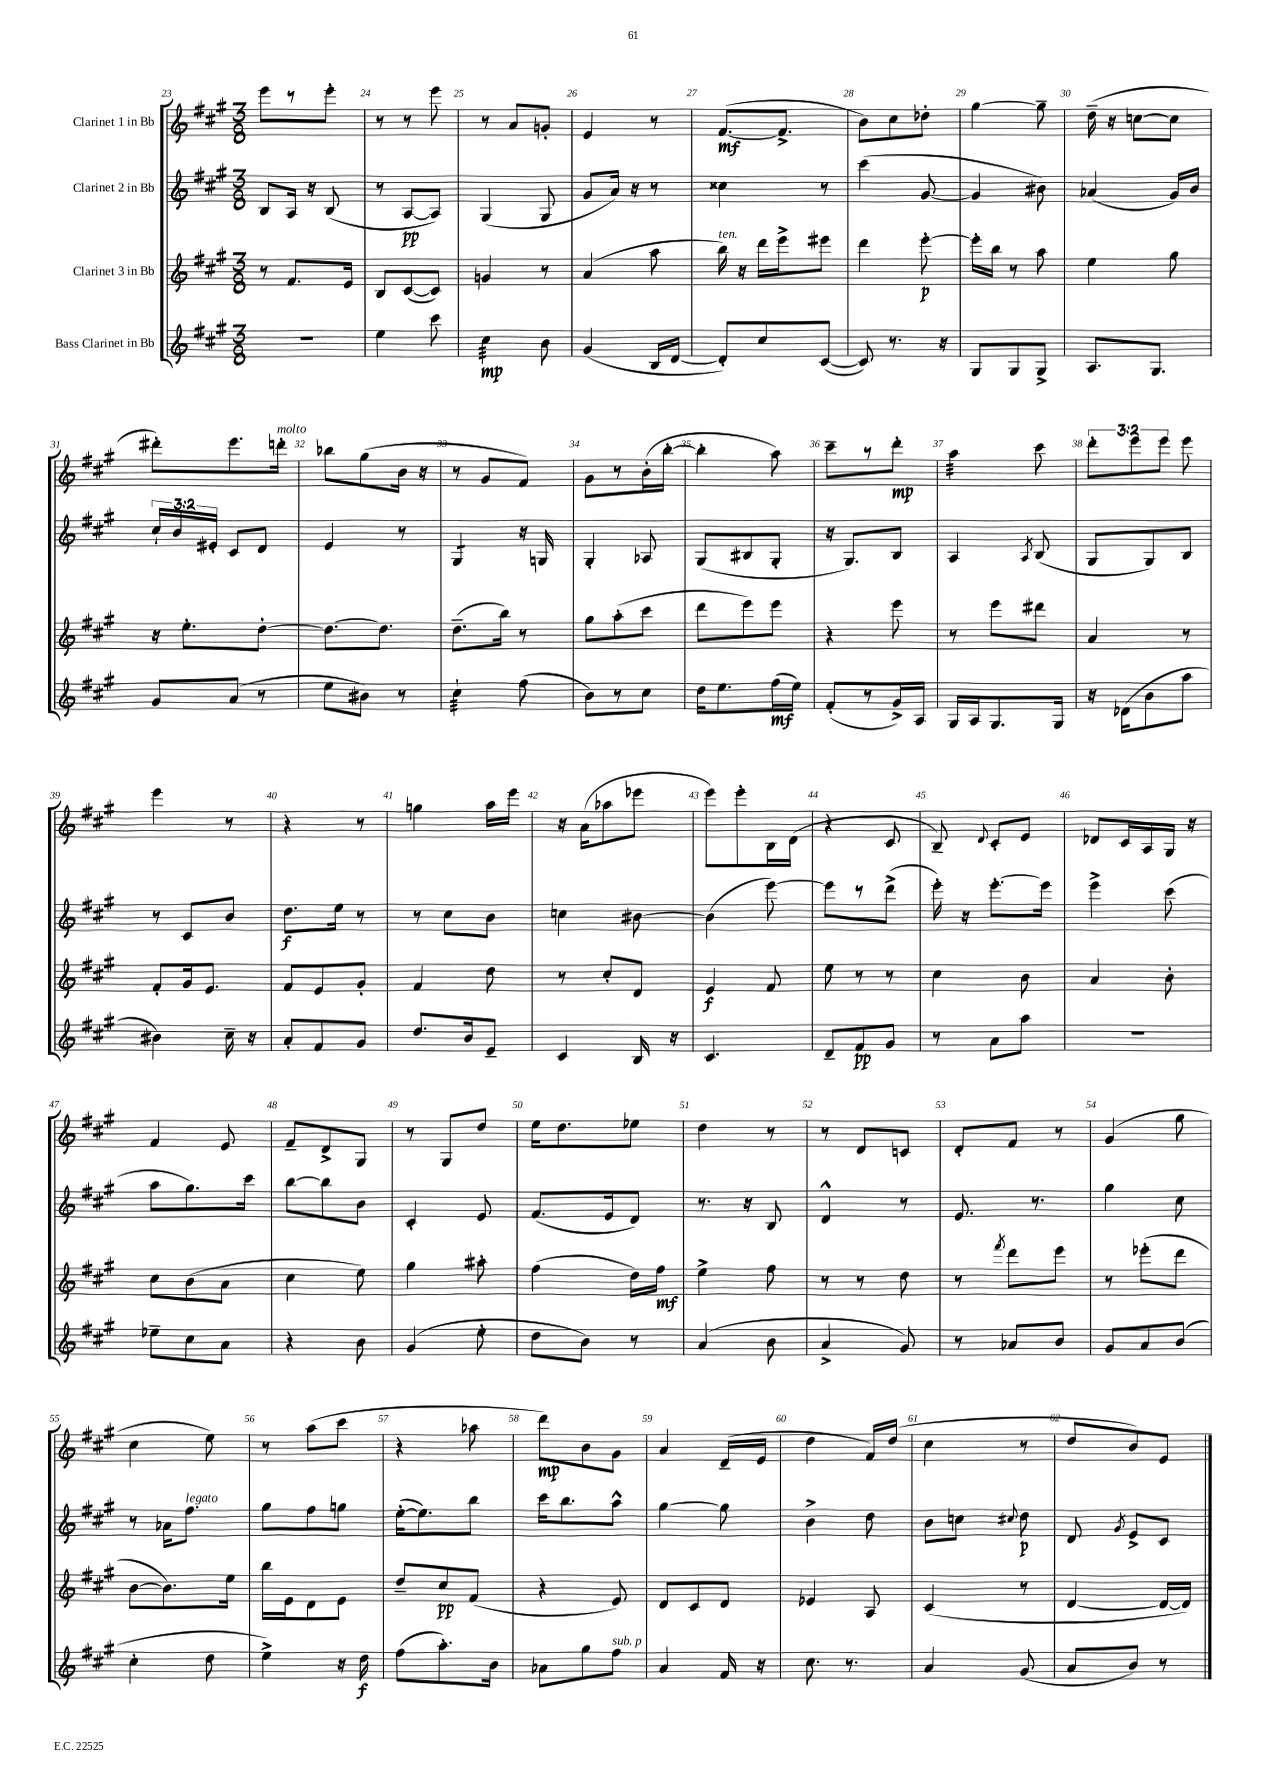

**kern	**kern	**kern	**kern
*staff4	*staff3	*staff2	*staff1
*clefG2	*clefG2	*clefG2	*clefG2
*k[f#c#g#]	*k[f#c#g#]	*k[f#c#g#]	*k[f#c#g#]
*M3/8	*M3/8	*M3/8	*M3/8
4.r	8r	8B	8eee
.	8.f#	16A	8r
.	.	16r	.
.	.	(8B	8eee'
.	16e	.	.
=	=	=	=
4ee	8B	8r	8r
.	([8c#	[8A	8r
8ccc#	8c#])	8A])	8eee
=	=	=	=
4cc#	4g	(4G#	8r
.	.	.	8a
8b	8r	8G#	8g'
=	=	=	=
(4g#	(4a	8g#	4e
.	.	16a)	.
.	.	16r	.
16B	8aa	8r	8r
[16d	.	.	.
=	=	=	=
8d'])	16bb)	4cc##	([8.f#
.	16r	.	.
8cc#	16ddd	.	.
.	16eee^	.	8.f#^]
([8c#	8eee#	8r	.
=	=	=	=
8c#])	4ddd	(4ccc#	8b)
8.r	.	.	8cc#
.	[8eee'	[8g#	8dd-'
16r	.	.	.
=	=	=	=
8G#	16eee']	4g#]	[4gg#
.	16bb	.	.
8G#	8r	.	.
8G#^	8aa	8b#)	8gg#~]
=	=	=	=
8.A	4ee	(4a-	(16dd~
.	.	.	16r
.	.	.	[8cc
8.G#	.	.	.
.	8gg#	16g#)	8cc]
.	.	16b	.
=	=	=	=
8g#	16r	24cc#`	8ddd#')
.	.	24b	.
.	8.ee'	.	.
.	.	24e#'	.
(8a	.	8c#	8.eee
8r	[8dd'	8d	.
.	.	.	16ddd'
=	=	=	=
8ee	8.dd_	4e	8bb-
8b#)	.	.	(8gg#
.	8.dd]	.	.
8r	.	8r	16b
.	.	.	16r
=	=	=	=
4cc#`	(8.dd~	4G#	8r
.	.	.	8g#
.	16bb)	.	.
(8ff#	8r	16r	8f#)
.	.	16G	.
=	=	=	=
8b)	8gg#	4G#'	8g#
8r	(8aa'	.	8r
8cc#	8ccc#	8A-	(16b'
.	.	.	[16bb'
=	=	=	=
16dd	8ddd	(8G#	4bb']
8.ee	.	.	.
.	8eee)	8B#	.
(16ff#	8eee	8G#'	8aa)
16ee)	.	.	.
=	=	=	=
(8f#'	4r	16r	8ccc#~
.	.	8.G#)	.
8r	.	.	8r
16g#^)	8eee	8B	8ddd'
16A	.	.	.
=	=	=	=
16G#	8r	4A	4aa
16A	.	.	.
8.G#	8eee	.	.
.	.	8qA	.
.	8ddd#	(8B	8ccc#
16G#	.	.	.
=	=	=	=
16r	4a	8G#	12ddd'
(16d-	.	.	.
.	.	.	12eee
8b	.	8G#)	.
.	.	.	12eee
8aa	8r	8B	8eee
=	=	=	=
4b#)	8f#'	8r	4eee
.	16g#	8c#	.
.	8.e	.	.
16cc#~	.	8b	8r
16r	.	.	.
=	=	=	=
8a'	8f#	8.dd	4r
8f#	8e	.	.
.	.	16ee	.
8g#	8g#'	8r	8r
=	=	=	=
8.dd	4f#	8r	4gg
.	.	8cc#	.
16b	.	.	.
8e~	8dd	8b	16aa
.	.	.	16eee
=	=	=	=
4c#	8r	4cc	16r
.	.	.	(16a
.	8cc#'	.	8aa-
16B	8d	[8b#	8eee-
16r	.	.	.
=	=	=	=
4.c#	4e	(4b#]	8eee)
.	.	.	8eee'
.	8f#	[8eee)	16B
.	.	.	(16d
=	=	=	=
8d~	8ee	8eee]	4r
8f#	8r	8r	.
8g#	8r	(8ddd^	8c#
=	=	=	=
8r	4cc#	16eee')	8B~)
.	.	16r	.
.	.	.	8qqd
8a	.	[8.eee'	8c#'
8aa	8b	.	8e
.	.	16eee]	.
=	=	=	=
4.r	4a	4eee^	8d-
.	.	.	16c#
.	.	.	16A
.	8b'	(8ccc#	16G#
.	.	.	16r
=	=	=	=
8ee-~	8cc#	8aa	4f#
8cc#	(8b	8.gg#)	.
8a	8a	.	8e
.	.	16ccc#	.
=	=	=	=
4r	4cc#	[8bb	8f#~
.	.	8bb]	8d^
8b	8ee)	8b	8G#
=	=	=	=
(4g#	4gg#	4c#'	8r
.	.	.	8G#
8ee'	8aa#'	8e	8dd
=	=	=	=
8dd	(4ff#	(8.f#	16ee
.	.	.	8.dd
8b)	.	.	.
.	.	16e	.
8r	16dd)	8d)	8ee-
.	16ff#	.	.
=	=	=	=
(4a	4ee^	8.r	4dd
.	.	16r	.
8b	8ff#	8B	8r
=	=	=	=
4a^	8r	4d^^	8r
.	8r	.	8d
8g#)	8dd	8r	8c
=	=	=	=
8r	8r	8.e	8d'
.	8qfff#	.	.
8a-	8ddd	.	8f#
.	.	8.r	.
8b	8eee	.	8r
=	=	=	=
8g#	8r	4gg#	(4g#
8a	(8eee-'	.	.
(8b	8ddd	8cc#	8gg#
=	=	=	=
4cc#'	[8b	8r	4cc#
.	8.b])	16a-	.
.	.	8.ff#	.
8dd	.	.	8ee)
.	16ee	.	.
=	=	=	=
4ee^)	16bb	8gg#	8r
.	16e	.	.
.	8d	8ff#	(8aa
16r	8e	8gg	8ccc#
16dd	.	.	.
=	=	=	=
(8ff#	8dd~	([16ee'	4r
.	.	8.ee])	.
8.aa')	8cc#	.	.
.	(8f#	8bb	8aa-
16b	.	.	.
=	=	=	=
8a-	4r	16ccc#	8ddd)
.	.	8.bb	.
8gg#	.	.	8b
8ff#	8e)	8aa^^	8g#
=	=	=	=
4a	8d	[4gg#	4a
.	8c#	.	.
16f#	8d	8gg#]	(16d~
16r	.	.	16e
=	=	=	=
8.cc#	4e-	4b^	4dd
8.r	.	.	.
.	8A	8dd	16f#)
.	.	.	(16dd
=	=	=	=
4a	(4c#	8b	4cc#
.	.	8cc	.
.	.	8qqcc#	.
(8g#	8r	8dd	8r
=	=	=	=
8a	[4d	8d	8dd
.	.	8qg#	.
8b)	.	8e^	8b)
8r	16d_	8c#	8e
.	16d])	.	.
==	==	==	==
*-	*-	*-	*-
